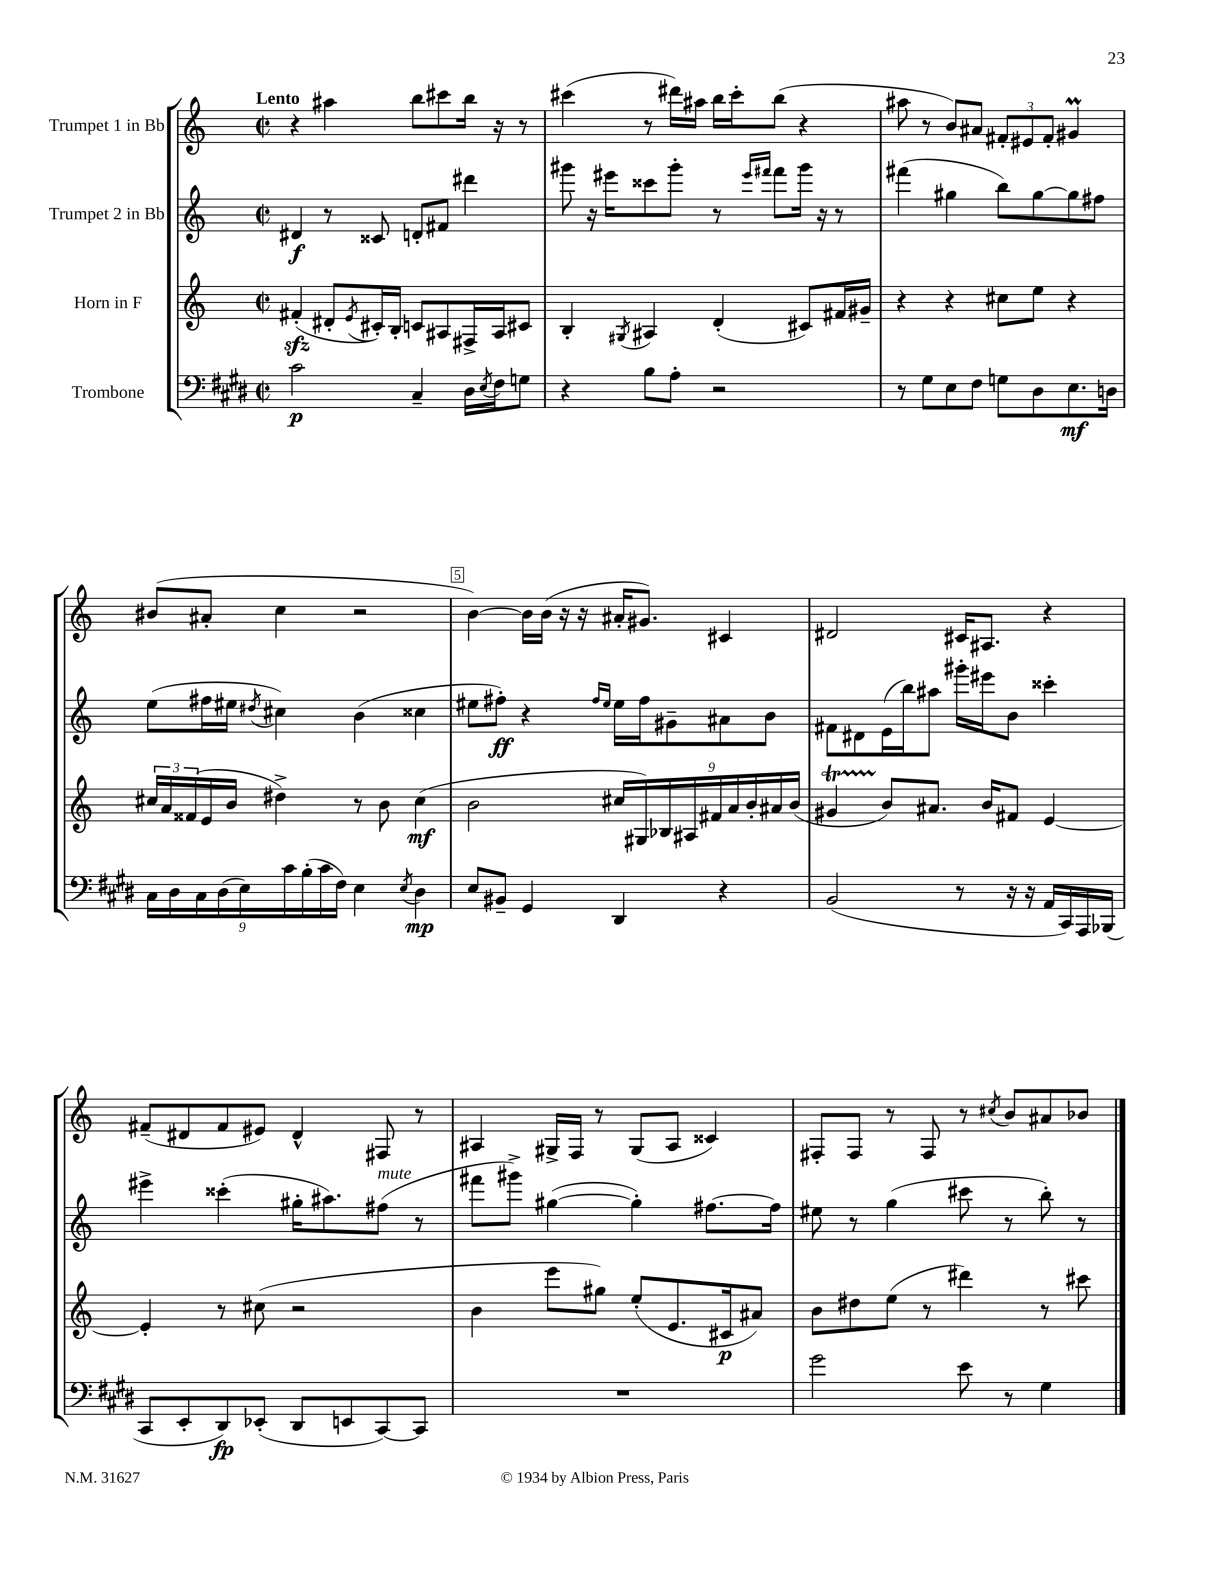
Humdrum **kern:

**kern	**dynam	**kern	**dynam	**kern	**dynam	**kern
*part4	*part4	*part3	*part3	*part2	*part2	*part1
*staff4	*staff4	*staff3	*staff3	*staff2	*staff2	*staff1
*I"Trombone	*	*I"Horn in F	*	*I"Trumpet 2 in Bb	*	*I"Trumpet 1 in Bb
*clefF4	*	*clefG2	*	*clefG2	*	*clefG2
*k[f#c#g#d#]	*	*k[]	*	*k[]	*	*k[]
*M2/2	*	*M2/2	*	*M2/2	*	*M2/2
*met(c|)	*	*met(c|)	*	*met(c|)	*	*met(c|)
=1	=1	=1	=1	=1	=1	=1
!	!	!	!	!	!	!LO:TX:a:B:t=Lento
2c#\	p	(4f#Xzz'/	.	4d#X/	f	4r
.	.	8d#X'/L	.	8r	.	4aa#X\
.	.	8qe/	.	.	.	.
.	.	16c#X'/L)	.	8c##X/	.	.
.	.	16B'/JJ	.	.	.	.
4C#~/	.	8cn/L	.	8dn'/L	.	8bb\L
.	.	8A#X/	.	8f#X/J	.	8ccc#X\
16D#\LL	.	16F#X^/L	.	4ddd#X\	.	16bb\Jk
8qE/	.	.	.	.	.	.
16F#\J	.	16A#/J	.	.	.	16r
8Gn\J	.	8c#X/J	.	.	.	8r
=2	=2	=2	=2	=2	=2	=2
4r	.	4B'/	.	8ggg#X\	.	(4ccc#X\
.	.	.	.	16r	.	.
.	.	.	.	16eee#X\KL	.	.
.	.	8qG#X/	.	.	.	.
8B\L	.	4A#X/	.	8ccc##X\	.	8r
8A'\J	.	.	.	8ggg#'\J	.	16ddd#X\LL)
.	.	.	.	.	.	16aa#X\JJ
2r	.	(4d'/	.	8r	.	16bb\LL
.	.	.	.	.	.	16ccc#'\J
.	.	.	.	16qqeee#/LL	.	.
.	.	.	.	16qqfff#X/JJ	.	.
.	.	.	.	8fff#\L	.	(8bb\J
.	.	8c#X/L)	.	16ggg#\Jk	.	4r
.	.	.	.	16r	.	.
.	.	16f#X/L	.	8r	.	.
.	.	16g#X~/JJ	.	.	.	.
=3	=3	=3	=3	=3	=3	=3
8r	.	4r	.	(4fff#X\	.	8aa#X\
8G#\L	.	.	.	.	.	8r
8E\	.	4r	.	4gg#X\	.	8b/L)
8F#\J	.	.	.	.	.	8a#X/J
8Gn\L	.	8cc#X\L	.	8bb\L)	.	12f#X'/L
.	.	.	.	.	.	12e#X/
8D#\	.	8ee\J	.	[8gg#\	.	.
.	.	.	.	.	.	12f#'/J
8.E\	mf	4r	.	8gg#\]	.	4g#Xm/
.	.	.	.	8ff#X\J	.	.
16Dn\Jk	.	.	.	.	.	.
!!LO:LB:g=z
=4	=4	=4	=4	=4	=4	=4
18C#\LL	.	24cc#X/LL	.	(8ee\L	.	(8b#X/L
.	.	24a/	.	.	.	.
18D#\	.	.	.	.	.	.
.	.	(24f##X/	.	.	.	.
18C#\	.	.	.	.	.	.
.	.	16e/	.	16ff#X\L	.	8a#X'/J
(18D#\	.	.	.	.	.	.
.	.	16b/JJ	.	16ee#X\JJ	.	.
18E\)	.	.	.	.	.	.
.	.	.	.	8qdd#X/	.	.
.	.	4dd#X^\)	.	4cc#X\)	.	4cc\
18c#\	.	.	.	.	.	.
(18B'\	.	.	.	.	.	.
18c#\	.	.	.	.	.	.
18F#\JJ)	.	.	.	.	.	.
4E\	.	8r	.	(4b\	.	2r
.	.	8b\	.	.	.	.
8qE/	.	.	.	.	.	.
4D#\	mp	(4cc#\	mf	4cc##X\	.	.
=5	=5	=5	=5	=5	=5	=5
8E/L	.	2b\	.	8ee#X\L	.	[4b\)
8BB#X~/J	.	.	.	8ff#X'\J)	ff	.
4GG#/	.	.	.	4r	.	16b\LL]
.	.	.	.	.	.	(16b\JJ
.	.	.	.	.	.	16r
.	.	.	.	.	.	16r
.	.	.	.	16qqff#/LL	.	.
.	.	.	.	16qqee#/JJ	.	.
4DD#/	.	18cc#X/LL	.	16ee#\LL	.	16a#X'/KL
.	.	18G#X/)	.	.	.	.
.	.	.	.	16ff#\J	.	8.g#X/J)
.	.	18B-X/	.	.	.	.
.	.	.	.	8g#X~\	.	.
.	.	18A#X/	.	.	.	.
.	.	18f#X/	.	.	.	.
4r	.	.	.	8a#X\	.	4c#X/
.	.	18a/	.	.	.	.
.	.	18b'/	.	.	.	.
.	.	.	.	8b\J	.	.
.	.	18a#X/	.	.	.	.
.	.	(18b/JJ	.	.	.	.
=6	=6	=6	=6	=6	=6	=6
(2BB/	.	4g#Xt/	.	8f#X\L	.	2d#X/
.	.	.	.	8d#X\	.	.
.	.	8b/L)	.	(16e\L	.	.
.	.	.	.	16bb\J)	.	.
.	.	8.a#X/J	.	8aa#X\J	.	.
8r	.	.	.	16ggg#X'\LL	.	16c#X/KL
.	.	16b/KL	.	16eee#X\J	.	8.A#X/J
16r	.	8f#X/J	.	8b\J	.	.
16r	.	.	.	.	.	.
16AA/LL	.	[4e/	.	4ccc##X'\	.	4r
16CC#/)	.	.	.	.	.	.
16AAA/	.	.	.	.	.	.
(16BBB-X/JJ	.	.	.	.	.	.
!!LO:LB:g=z
=7	=7	=7	=7	=7	=7	=7
8CC#/L	.	4e'/]	.	4eee#X^\	.	(8f#X~/L
8EE'/	.	.	.	.	.	8d#X/
8DD#/)	fp	8r	.	(4ccc##X'\	.	8f#/
(8EE-X'/J	.	(8cc#X\	.	.	.	8e#X/J)
8DD#/L	.	2r	.	16gg#X'\KL	.	4d#^^/
.	.	.	.	8.aa#X\)	.	.
8EEn/	.	.	.	.	.	.
!	!	!	!	!LO:TX:a:i:t=mute	!	!
[8CC#/)	.	.	.	(8ff#X\J	.	8F#X/
8CC#/J]	.	.	.	8r	.	8r
=8	=8	=8	=8	=8	=8	=8
1r	.	4b\	.	8fff#X\L	.	4A#X/
.	.	.	.	8ggg#X^\J)	.	.
.	.	8eee\L	.	([4gg#X\	.	16G#X^/LL
.	.	.	.	.	.	16F/JJ
.	.	8gg#X\J)	.	.	.	8r
.	.	(8ee'/L	.	4gg#'\])	.	(8G#/L
.	.	8.e/	.	.	.	8A#/J
.	.	.	.	[8.ff#X\L	.	4c##X/)
.	.	16c#X/k	p	.	.	.
.	.	8a#X/J)	.	.	.	.
.	.	.	.	16ff#\Jk]	.	.
=9	=9	=9	=9	=9	=9	=9
2g#\	.	8b\L	.	8ee#X\	.	8F#X'/L
.	.	8dd#X\	.	8r	.	8F#/J
.	.	(8ee\J	.	(4gg\	.	8r
.	.	8r	.	.	.	8F#/
8e\	.	4ddd#X\)	.	8ccc#X\	.	8r
.	.	.	.	.	.	8qcc#X/
8r	.	.	.	8r	.	8b/L
4G#\	.	8r	.	8bb'\)	.	8a#X/
.	.	8ccc#X\	.	8r	.	8b-X/J
==	==	==	==	==	==	==
*-	*-	*-	*-	*-	*-	*-
